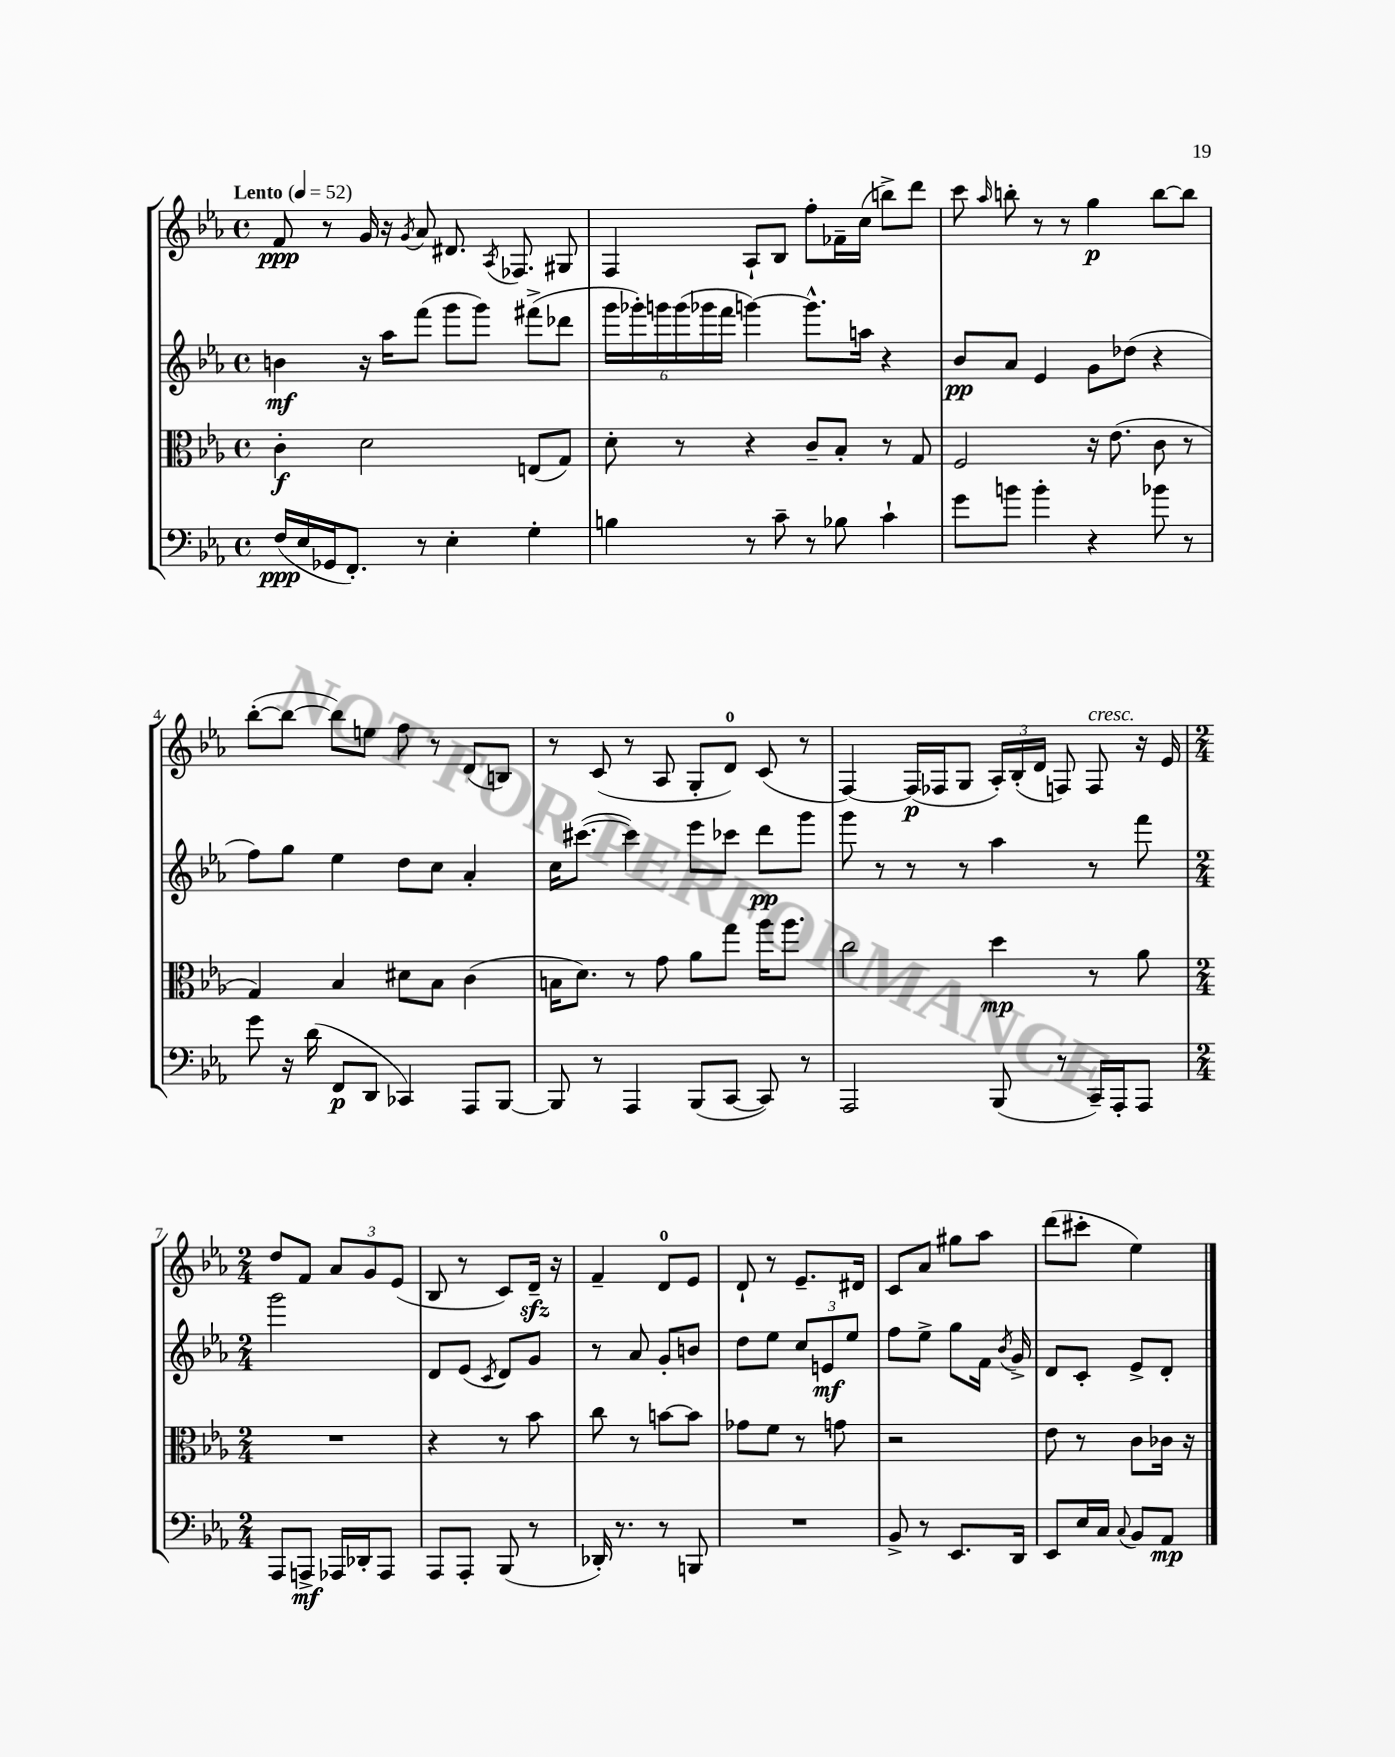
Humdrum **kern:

**kern	**kern	**kern	**kern
*staff4	*staff3	*staff2	*staff1
*clefF4	*clefC3	*clefG2	*clefG2
*k[b-e-a-]	*k[b-e-a-]	*k[b-e-a-]	*k[b-e-a-]
*M4/4	*M4/4	*M4/4	*M4/4
*met(c)	*met(c)	*met(c)	*met(c)
*MM52	*MM52	*MM52	*MM52
(16F	4c'	4b	8f
16E-	.	.	.
16GG-	.	.	8r
8.FF')	.	.	.
.	2d	16r	16g
.	.	16aa-	16r
.	.	.	8qg
8r	.	(8fff	8a-
4E-'	.	8ggg	8.d#
.	.	8ggg)	.
.	.	.	8qA-
.	.	.	8.F-
4G'	(8E	(8fff#^	.
.	8G)	8ddd-	8G#
=	=	=	=
4B	8d'	24ggg	4F
.	.	24ggg-')	.
.	.	24ggg	.
.	8r	(24ggg	.
.	.	24ggg-	.
.	.	24fff	.
8r	4r	[4ggg)	8A-`
8c~	.	.	8B-
8r	8c~	8.ggg^^]	8ff'
8B-	8B-'	.	16f-~
.	.	16aa	(16cc
4c`	8r	4r	8bb^)
.	8G	.	8ddd
=	=	=	=
8g	2F	8b-	8ccc
.	.	.	16qqaa-
8b	.	8a-	8bb'
4b'	.	4e-	8r
.	.	.	8r
4r	16r	8g	4gg
.	(8.e-	.	.
.	.	(8dd-	.
8b-	8c	4r	[8bb
8r	8r	.	8bb]
=	=	=	=
8g	4G)	8ff)	([8bb-'
16r	.	8gg	8bb-_
(16d	.	.	.
8FF	4B-	4ee-	8bb-])
8DD	.	.	8ee
4CC-)	8d#	8dd	8ff
.	8B-	8cc	8r
8AAA-	(4c	4a-'	(8d
[8BBB-	.	.	8B)
=	=	=	=
8BBB-]	16B	16cc	8r
.	8.d)	([8.ccc#	.
8r	.	.	(8c
4AAA-	8r	4ccc#])	8r
.	8g	.	8A-
(8BBB-	8a-	8eee-	8G'
[8CC	8gg	8ccc-	8d)
8CC])	16aa-	8ddd	(8c
.	8.aa-	.	.
8r	.	8ggg	8r
=	=	=	=
2AAA-	2cc	8ggg	[4F)
.	.	8r	.
.	.	8r	(16F]
.	.	.	16F-
.	.	8r	8G
(8BBB-	4dd	4aa-	24A-')
.	.	.	(24B-'
.	.	.	24d
8r	.	.	8F)
16CC~)	8r	8r	8F
16AAA-'	.	.	.
8AAA-	8a-	8fff	16r
.	.	.	16e-
=	=	=	=
*M2/4	*M2/4	*M2/4	*M2/4
8AAA-	2r	2ggg	8dd
8AAA^	.	.	8f
16AAA-	.	.	12a-
16DD-'	.	.	.
.	.	.	12g
8AAA-	.	.	.
.	.	.	(12e-
=	=	=	=
8AAA-	4r	8d	8B-
8AAA-'	.	(8e-	8r
.	.	8qc	.
(8BBB-	8r	8d)	8c)
8r	8b-	8g	16d~
.	.	.	16r
=	=	=	=
16DD-')	8cc	8r	4f~
8.r	.	.	.
.	8r	8a-	.
8r	[8b	8g'	8d
8BBB	8b]	8b	8e-
=	=	=	=
2r	8g-	8dd	8d`
.	8f	8ee-	8r
.	8r	12cc	8.e-~
.	.	12e	.
.	8g	.	.
.	.	12ee-	.
.	.	.	16d#
=	=	=	=
8BB-^	2r	8ff	8c
8r	.	8ee-^	8a-
8.EE-	.	8gg	8gg#
.	.	16f	8aa-
.	.	8qb-	.
16DD	.	16g^	.
=	=	=	=
8EE-	8e-	8d	(8ddd
16E-	8r	8c'	8ccc#'
16C	.	.	.
8qqC	.	.	.
8BB-	8c	8e-^	4ee-)
8AA-	16c-	8d'	.
.	16r	.	.
==	==	==	==
*-	*-	*-	*-
